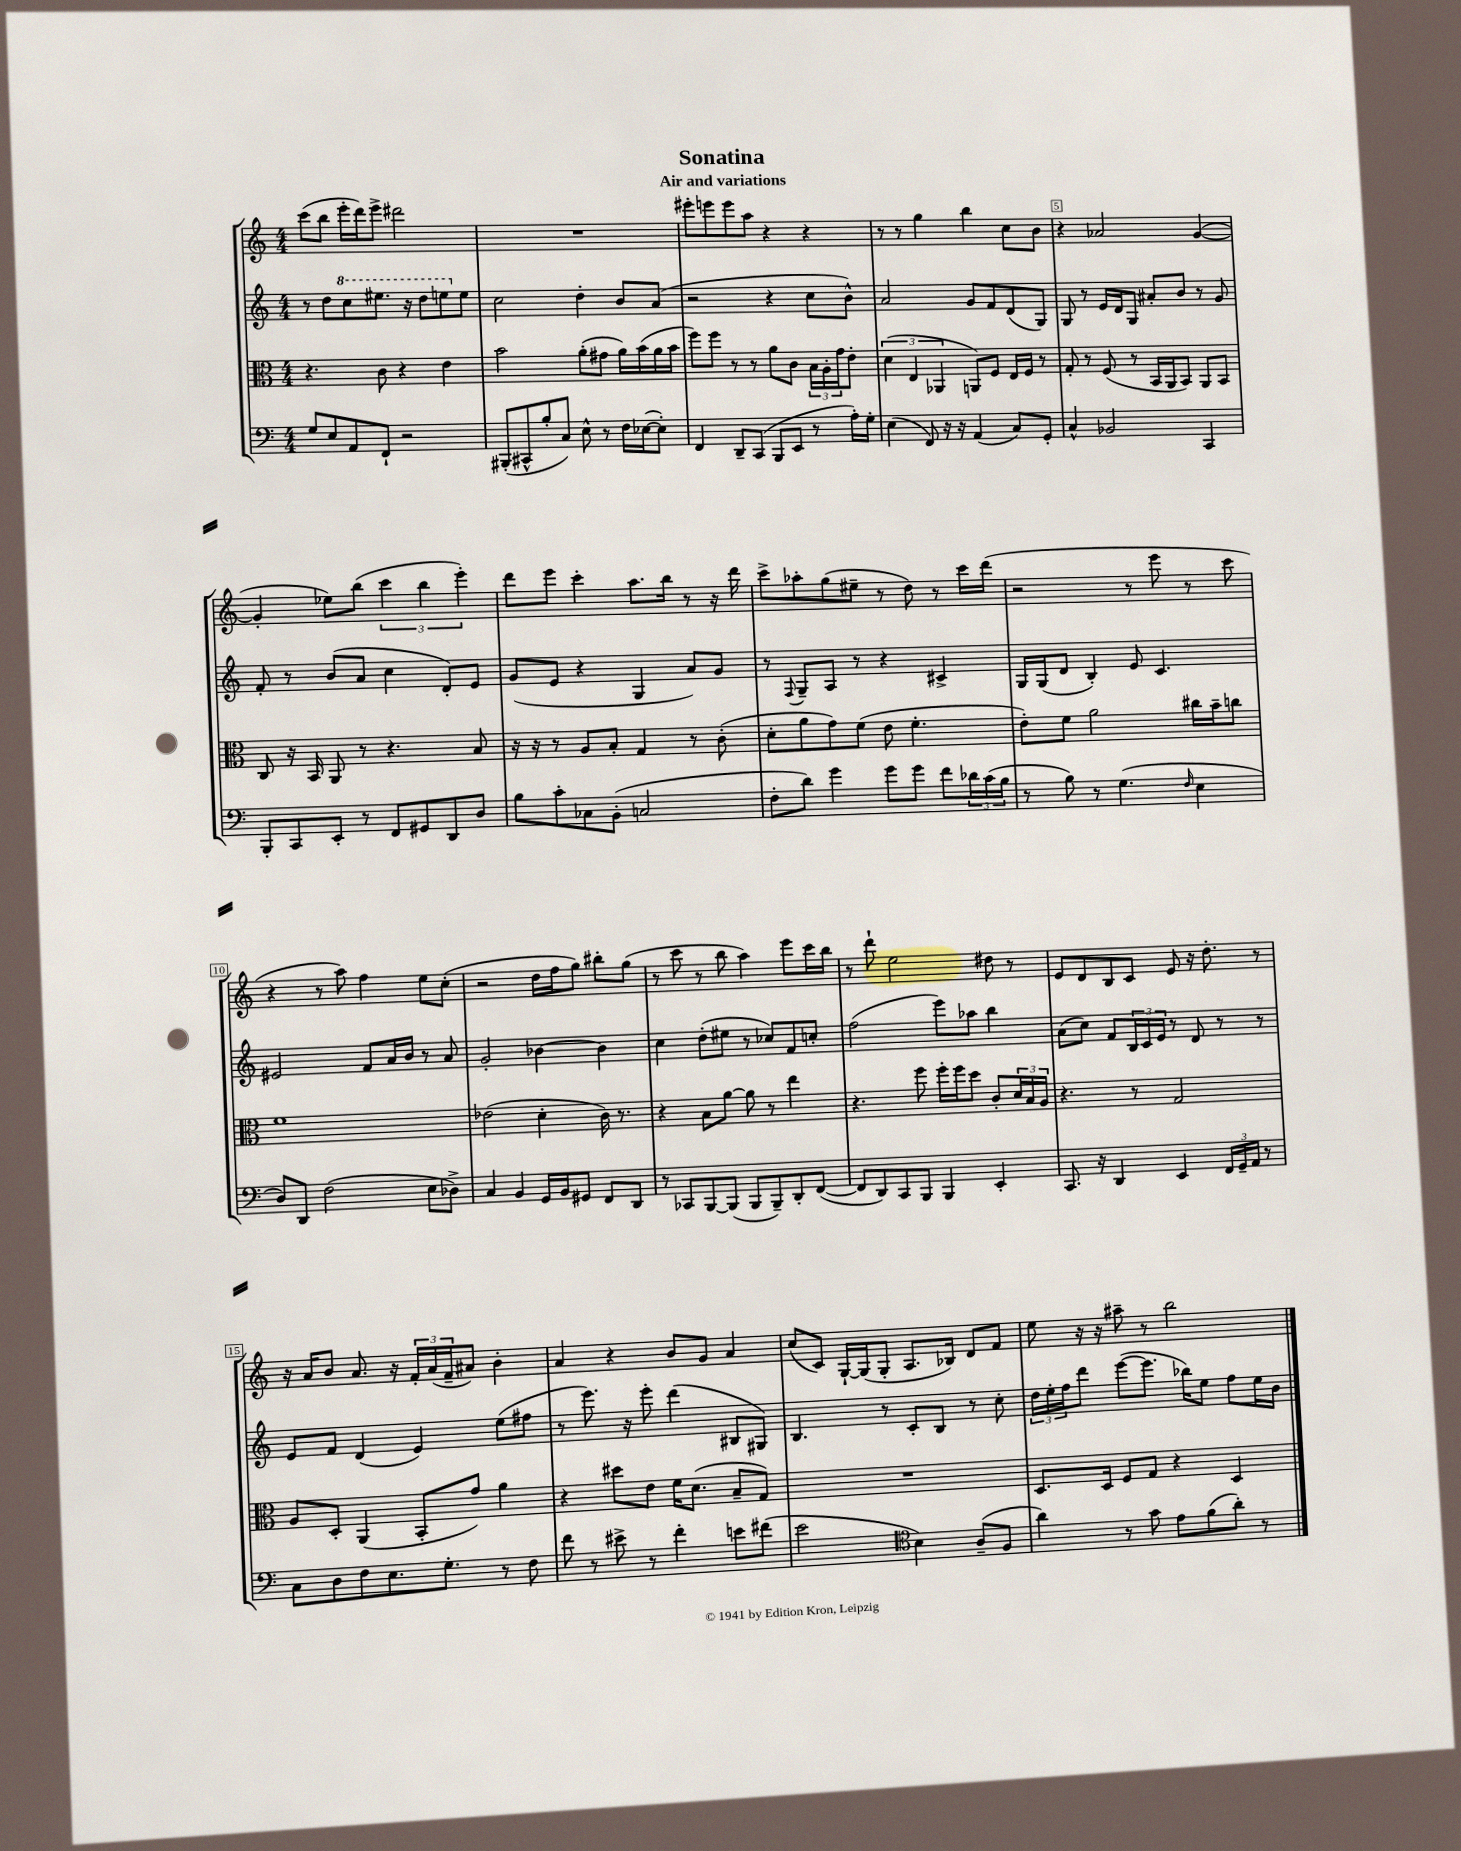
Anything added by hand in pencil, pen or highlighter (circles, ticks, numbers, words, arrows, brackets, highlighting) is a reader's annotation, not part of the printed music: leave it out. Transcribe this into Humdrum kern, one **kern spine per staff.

**kern	**kern	**kern	**kern
*part4	*part3	*part2	*part1
*staff4	*staff3	*staff2	*staff1
*clefF4	*clefC3	*clefG2	*clefG2
*k[]	*k[]	*k[]	*k[]
*M4/4	*M4/4	*M4/4	*M4/4
=1	=1	=1	=1
8G/L	4.r	8r	(8ccc\L
8E/	.	8dd\L	8bb\J
*	*	*8va	*
8AA/	.	8ccc\	16eee'\LL
.	.	.	16ddd\J)
8FF`/J	8c\	8.eee#X\J	8eee^\J
2r	4r	.	2ddd#X\
.	.	16r	.
.	.	8ddd\L	.
.	4e\	8eeen\	.
*	*	*X8va	*
.	.	8ee\J	.
=2	=2	=2	=2
(8BBB#X'/L	2b\	2cc\	1r
8CC#X^^/	.	.	.
8B'/	.	.	.
8C/J)	.	.	.
8E^^\	(8a'\L	4dd'\	.
8r	8g#X\J	.	.
16F\LL	16a\LL)	8b/L	.
([16E-X\J	(16b\	.	.
8E-'\J])	16a\	(8a/J	.
.	16b\JJ	.	.
=3	=3	=3	=3
4FF/	8ff\L)	2r	8eee#X'\L
.	8ff\J	.	8eeen\
8DD~/L	8r	.	8eee\
(8CC/J	8r	.	8aa\J
8BBB/L	8a\L	4r	4r
8EE/J	8c\J	.	.
8r	24B\LL	8cc\L	4r
.	24A'\	.	.
.	24g\J	.	.
16A'\LL)	8e'\J	8b^^\J)	.
16G'\JJ	.	.	.
=4	=4	=4	=4
(4E\	(6d\	2a/	8r
.	.	.	8r
.	6E/	.	.
8FF/)	.	.	4gg\
.	6AA-X/	.	.
16r	.	.	.
16r	.	.	.
(4AA/	8AAn/L)	8g/L	4bb\
.	8F/J	8f/	.
8C/L)	16E/LL	(8d/	8cc\L
.	16F/JJ	.	.
8GG'/J	8r	8G/J)	8b\J
=5	=5	=5	=5
4C^^/	8G'/	8G/	4r
.	8r	8r	.
2BB-X/	(8F/	16e/LL	2a-X/
.	.	16d/J	.
.	8r	8G/J	.
.	16BB/LL	8a#X'/L	.
.	16AA/J	.	.
.	8BB/J)	8b/J	.
4CC/	8AA/L	8r	([4g/
.	8BB/J	8g/	.
!!LO:LB:g=z
=6	=6	=6	=6
8BBB'/L	8C/	8f'/	4g'/]
8CC/	16r	8r	.
.	16BB/	.	.
8EE'/J	8AA/	(8b/L	8ee-X\L)
8r	8r	8a/J	(8bb\J
8FF/L	4.r	4cc\	6ccc\
8GG#X/	.	.	.
.	.	.	6bb\
8DD/	.	8d'/L)	.
.	.	.	6eee'\)
8D/J	8B/	8e/J	.
=7	=7	=7	=7
8B\L	16r	(8g/L	8ddd\L
.	16r	.	.
8c'\	8r	8e/J	8eee\J
8C-X\	8A/L	4r	4ccc'\
(8BB'\J	8B'/J	.	.
2Cn/	4G/	4G/	8.aa\L
.	.	.	16bb\Jk
.	8r	8a/L)	8r
.	(8c'\	8g/J	16r
.	.	.	16ddd\
=8	=8	=8	=8
8F'\L	8d'\L	8r	8ccc^\L
.	.	8qqF/	.
8d\J)	8a\	8G~/L	8aa-X'\
4g\	8g\)	8A/J	(8gg\
.	(8f\J	8r	8ee#X~\J
8g\L	8e\	4r	8r
8g\J	4.f'\	.	8dd\)
8f\L	.	4c#X^/	8r
24d-X\L	.	.	16ccc\LL
(24c\	.	.	.
.	.	.	(16ddd\JJ
24B\JJ	.	.	.
=9	=9	=9	=9
8r	8e'\L)	16G/LL	2r
.	.	(16G/J	.
8B\)	8f\J	8d/J	.
8r	2a\	4B'/)	.
(4.G\	.	.	.
.	.	8e/	8r
.	.	4.c/	8eee\
16qqF/	.	.	.
4E\	16cc#X\LL	.	8r
.	16b~\J	.	.
.	8ccn\J	.	8ccc\
!!LO:LB:g=z
=10	=10	=10	=10
8D/L)	1f	2e#X/	4r
8DD/J	.	.	.
(2F\	.	.	8r
.	.	.	8aa\)
.	.	8f/L	4ff\
.	.	16a/L	.
.	.	16b/JJ	.
8E\L	.	8r	8ee\L
8D-X^\J)	.	8a/	(8cc'\J
=11	=11	=11	=11
4C/	(2e-X\	2g'/	2r
4BB/	.	.	.
16GG/LL	4d'\	[4b-X\	16dd\LL
16BB/J	.	.	16ff\J
8GG#X/J	.	.	8gg\J)
8FF/L	16c\)	4b-\]	8bb#X'\L
.	8.r	.	.
8DD/J	.	.	(8gg\J
=12	=12	=12	=12
8r	4r	4cc\	8r
8CC-X/L	.	.	8ccc\
[8BBB/	8B\L	(8dd'\L	8r
(8BBB/J]	[8a\J	8ee#X\J	8bb\
8BBB/L	8a\]	8r	4aa\)
8BBB~/)	8r	8cc-X/L)	.
8DD'/	4ee\	8f/	8eee\L
([8FF/J	.	8ccn'/J	16ccc\L
.	.	.	16bb\JJ
=13	=13	=13	=13
8FF/L]	4.r	(2ff\	8r
8DD/)	.	.	8ddd`\
8CC/	.	.	2ee\
8BBB/J	8ff\	.	.
4BBB/	16ff'\LL	8eee\L)	.
.	16ff\J	.	.
.	8dd\J	8aa-X\J	.
4EE'/	8c'/L	4bb\	8dd#X\
.	24d/L	.	8r
.	24B/	.	.
.	24A/JJ	.	.
=14	=14	=14	=14
8.CC/	4.r	(8a\L	8e/L
.	.	8cc\J)	8d/
16r	.	.	.
4DD/	.	8f/L	8B/
.	8r	24B/L	8c/J
.	.	24c/	.
.	.	24e/JJ	.
4EE/	2G/	8r	8e/
.	.	8d/	16r
.	.	.	8.dd'\
24FF/LL	.	8r	.
24GG~/	.	.	.
24AA/JJ	.	.	.
8r	.	8r	8r
!!LO:LB:g=z
=15	=15	=15	=15
8C\L	8A/L	8e/L	16r
.	.	.	16a/KL
8D\	8D'/J	8f/J	8b/J
8F\	(4AA/	(4d/	8.a/
8.E\	.	.	.
.	.	.	16r
.	8BB'/L	4e/)	24f'/LL
.	.	.	(24a/
8.G'\J	.	.	.
.	.	.	24f~/J
.	8g/J)	.	8a#X/J)
8r	4a\	(8ee\L	4b'\
8F\	.	8ff#X\J	.
=16	=16	=16	=16
8f\	4r	8r	4a/
8r	.	8.eee\)	.
8e#X^\	8dd#X\L	.	4r
.	.	16r	.
8r	8e\J	8eee'\	.
4f'\	16f\KL	(4ddd\	8b/L
.	(8.d\J	.	.
.	.	.	8g/J
8en\L	8B~/L	8B#X/L	4a/
(8f#X\J	8G/J)	8G#X/J)	.
=17	=17	=17	=17
2e\	1r	4.B/	(8cc/L
.	.	.	8c/J)
.	.	.	[16G`/LL
.	.	.	(16G/J]
.	.	8r	8G'/J
*clefC4	*	*	*
4B\)	.	8c'/L	8.A/L
.	.	8B/J	.
.	.	.	16B-X/Jk)
(8A~/L	.	8r	8d/L
8F/J	.	8cc'\	8f/J
=18	=18	=18	=18
4a\)	8.D/L	24dd\LL	8ee\
.	.	24ee'\	.
.	.	24ff\J	.
.	.	8ddd\J	16r
.	16D/Jk	.	16r
8r	8F/L	([8eee\L	8aa#X~\
8g\	8G/J	8.eee\J]	8r
8e\L	4r	.	2bb\
.	.	16bb-X\KL)	.
(8f\	.	8ee\J	.
8a'\J)	4D/	8ff\L	.
8r	.	16ee\L	.
.	.	16b\JJ	.
==	==	==	==
*-	*-	*-	*-
